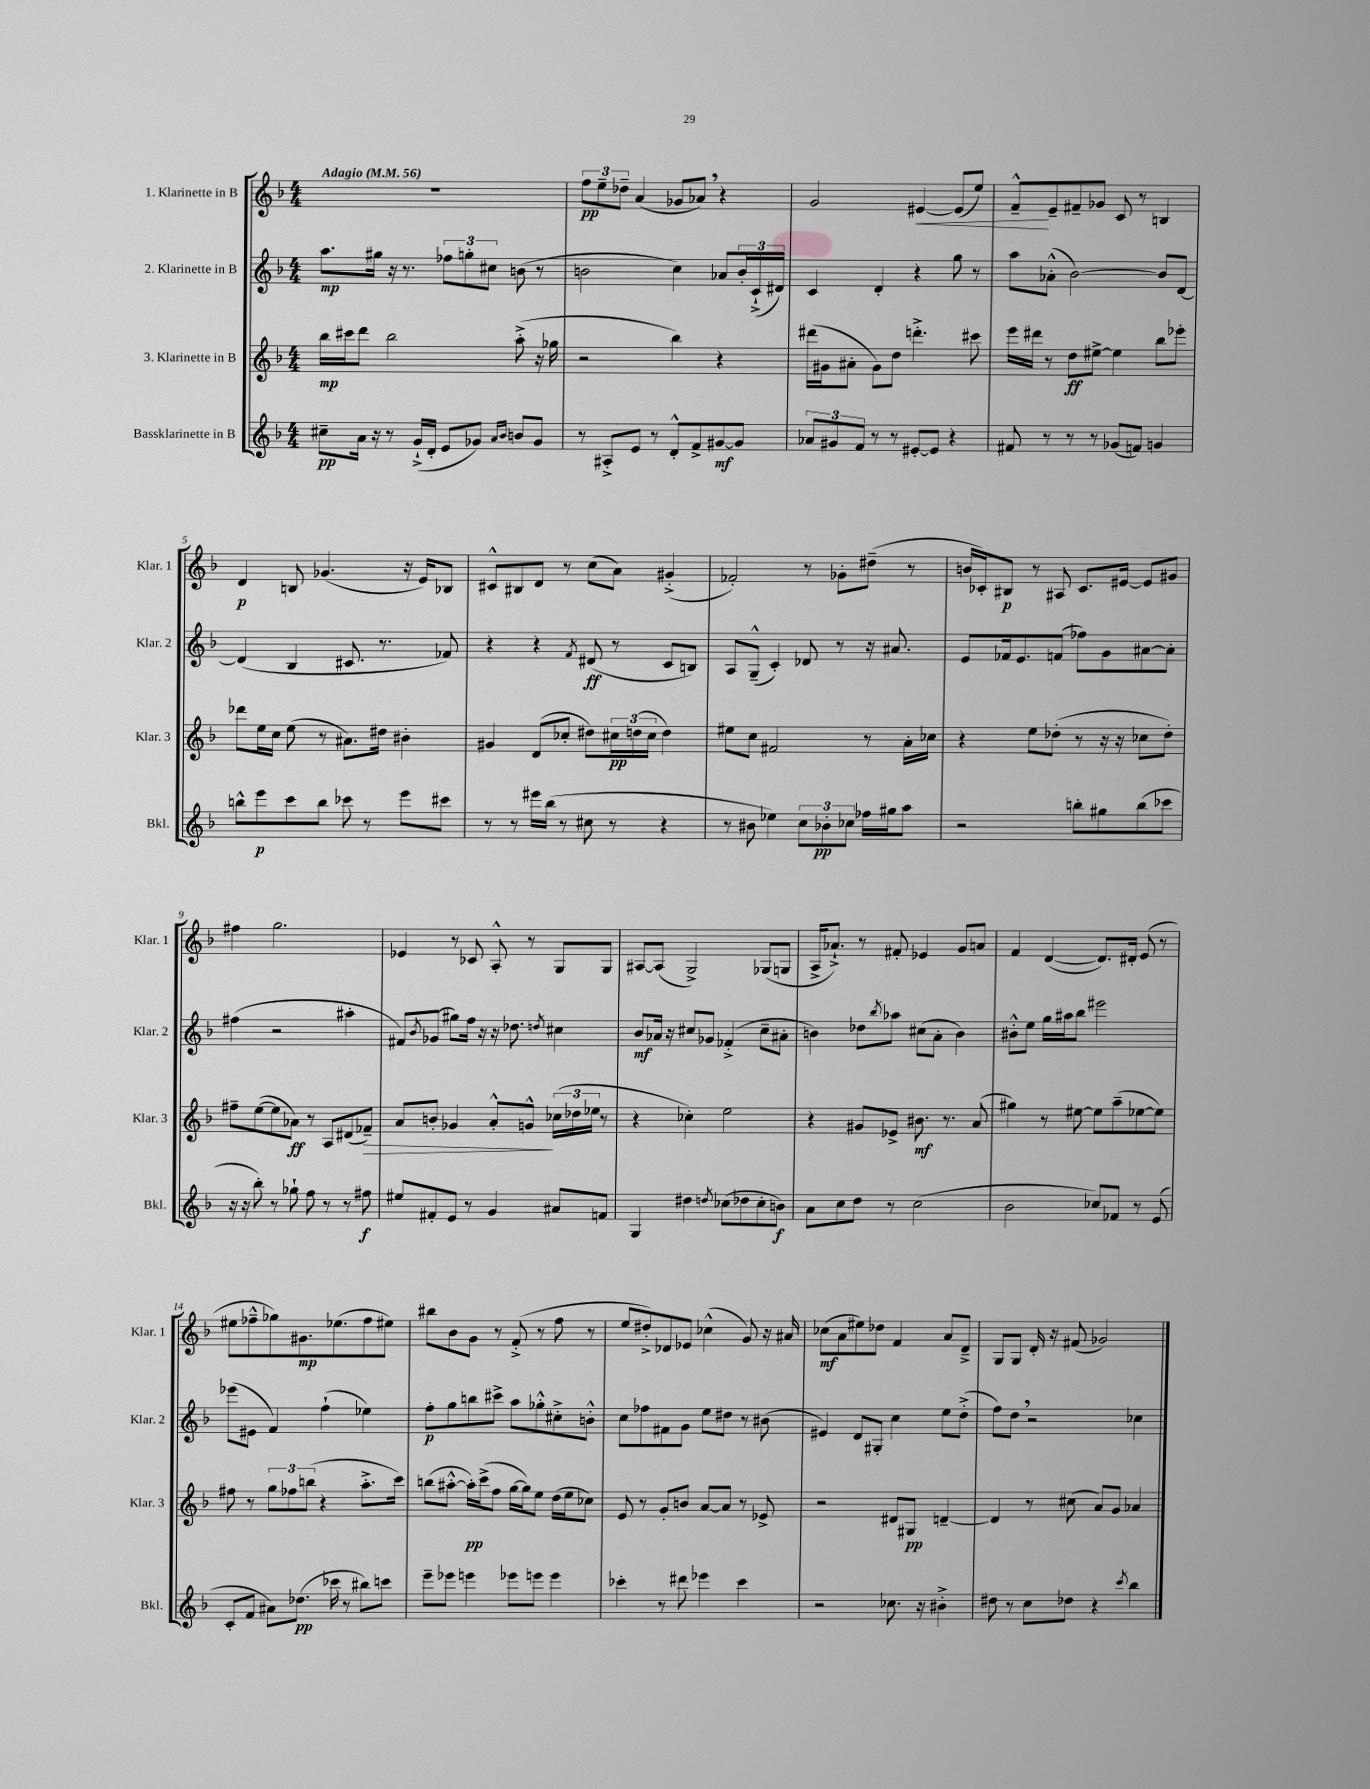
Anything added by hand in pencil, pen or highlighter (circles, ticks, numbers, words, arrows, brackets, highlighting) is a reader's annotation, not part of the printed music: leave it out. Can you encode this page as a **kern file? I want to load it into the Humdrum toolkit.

**kern	**kern	**kern	**kern
*staff4	*staff3	*staff2	*staff1
*clefG2	*clefG2	*clefG2	*clefG2
*k[b-]	*k[b-]	*k[b-]	*k[b-]
*M4/4	*M4/4	*M4/4	*M4/4
*MM56	*MM56	*MM56	*MM56
8cc#~	16bb-	8.aa	1r
.	16ccc#	.	.
16a	8ddd	.	.
16r	.	16gg#	.
8r	2bb-	16r	.
.	.	8.r	.
(16g`^	.	.	.
16d'	.	.	.
8e	.	12ff-	.
.	.	12gg'	.
8g-)	.	.	.
.	.	12cc#	.
16qqa	.	.	.
16qqb-	.	.	.
8b	(8aa'^	(8b	.
8g-	16r	8r	.
.	16gg-	.	.
=	=	=	=
8r	2r	2b	12ff
.	.	.	12ee~
8A#'^	.	.	.
.	.	.	12dd-~
8e	.	.	(4a
8r	.	.	.
8d'^^	4bb-)	4cc)	8g-
8f^	.	.	8a-)
[8g#	4r	8a-	4r
8g#]	.	24b'	.
.	.	(24c`^	.
.	.	24d#)	.
=	=	=	=
12a-	(16ddd#	4c	2g
.	16g#	.	.
12g#	.	.	.
.	8a#'	.	.
12f	.	.	.
8r	8g#)	4d'	.
8r	8dd	.	.
[8e#'	4.ddd'^	4r	[4e#
8e#]	.	.	.
4r	.	8gg	(8e#]
.	8ccc#	8r	8ee)
=	=	=	=
8f#	16eee	8aa	8f~^^
.	16ddd#	.	.
8r	8r	(8a-'^^	8e~
8r	8dd	[2b-)	8f#~
8r	[8ee#^	.	8g-
(8g-	4ee#]	.	8c
8f)	.	.	8r
4g	8bb-	8b-]	4B
.	8eee-'	[8d	.
=	=	=	=
8bb^^	8ddd-	(4d]	4d
8eee	16ee	.	.
.	16cc	.	.
8ccc	(8ee	4B-	8B
8bb	8r	.	(4.g-
8ccc-	8.a#)	8.c#	.
8r	.	.	.
.	16dd#	8.r	.
8eee	4b#'	.	16r
.	.	.	16e)
8ccc#	.	8f-)	8B-
=	=	=	=
8r	4g#	4r	8c#^^
8r	.	.	8B#
16eee#	(8d	4r	8d
(16bb-	.	.	.
8r	8cc-'	.	8r
.	.	8qf	.
8cc#	8dd#)	(8d#	(8cc
8r	24cc#	8r	8a)
.	(24dd	.	.
.	24cc#	.	.
4r	4dd)	8c	(4g#'^
.	.	8B)	.
=	=	=	=
8r	8ee#	8A	2f-')
8b#	8cc	(8G~^^	.
4ee-)	2f#	4c')	.
12cc	.	8d-	8r
12b-'	.	.	.
.	.	8r	8g-'
12cc-	.	.	.
16ff-	8r	16r	(8dd#~
16gg#	.	8.a#	.
8aa	16a'	.	8r
.	16cc-	.	.
=	=	=	=
2r	4r	8e	16b
.	.	.	16c-')
.	.	16f-	8B#
.	.	8.e	.
.	8ee	.	8r
.	(8dd-'	(8f	8A#
8bb'	8r	8ff-)	8.c-
8gg#	16r	8g	.
.	16r	.	[16e#
(8bb	8cc-	[8a#	8e#]
8ccc-	8dd-')	8a#']	8g#
=	=	=	=
16r	8ff#~	(4ff#	4ff#
16r	.	.	.
8bb-')	([8ee	.	.
8r	8ee]	2r	2.gg
8gg-`	8a-)	.	.
8ff	8r	.	.
8r	8A	.	.
8r	(8d#	4aa#'	.
8ff#	8f-~)	.	.
=	=	=	=
8ee#	8a	8f#)	4e-
.	.	8qb-	.
8f#'	8b'	(8g-	.
8e	4g-	8gg#)	8r
8r	.	16ff	8c-
.	.	16r	.
4g	8a'^^	16r	8A'^^
.	.	8.dd-	.
.	8g^^	.	8r
.	.	8qdd	.
8a#	(24cc-	4cc#	8G
.	24dd-	.	.
.	24ee-	.	.
8f	8r	.	8G
=	=	=	=
4G	4r	8b-	[8A#
.	.	16a-	(8A#]
.	.	16r	.
4dd#	4cc-')	8cc#	2G^)
.	.	8g-	.
8qdd	.	.	.
(8cc-	2ee	(4f-'^	.
8dd-	.	.	.
8cc-'	.	8cc#~	(8G-
8b)	.	8a#'	8G
=	=	=	=
8a	4r	4b)	16A^
.	.	.	8.a-`^)
8cc	.	.	.
8dd	8g#	8dd-	8r
.	.	8qbb-	.
8r	8e-^	8aa-	8f#'
(2cc	8.b#	(8cc#	4e-
.	.	8a'	.
.	8.r	.	.
.	.	4b)	8g
.	(8a	.	8a
=	=	=	=
2b-	4gg#)	8b#'^^	4f
.	.	8ee	.
.	8r	16gg	([4d
.	.	16aa#	.
.	[8ee#	8bb-	.
8cc-)	8ee#]	2eee#	8.d])
8f-	(8aa~	.	.
.	.	.	16d#'
8r	[8ee-	.	(8e
(8e	8ee-])	.	8r
=	=	=	=
8c'	8ff#	(8eee-	8ee#
8f	8r	8e#	8ff-~^^
8a#)	12gg	4f)	8gg-)
.	12ff-	.	.
(8.dd-	.	.	8.g#
.	(12bb	.	.
.	4r	(4ff`	.
16ccc-	.	.	(8.ee-
8r	.	.	.
8bb#)	8.aa'^	4ee-)	8ff-
8ccc	.	.	8ee#)
.	16ccc)	.	.
=	=	=	=
8eee~	(8bb	8ff'	8bb#
8eee-	[8aa#'^^	8gg	8b-
4eee	16aa#'])	8bb	8g
.	(16ccc^	.	.
.	8ff	8ccc#^	8r
8eee-	[16gg	8aa	(8f'^
.	16gg])	.	.
8eee	8ee	8gg-'^^	8r
4eee	(16dd	8cc#'^	8ff
.	16ee	.	.
.	8cc-)	8b'^^	8r
=	=	=	=
4ccc-'	8e	8cc	8ee
.	8r	8ff-	8dd#'^)
8r	8g'	8f#	8d-
8ddd#	8b	8g	8e-
4eee-	[8a	8ee	(4cc-^^
.	8a]	8dd#	.
4ccc-	8r	8r	8g)
.	8e-^	(8b#	16r
.	.	.	16a#
=	=	=	=
2r	2r	4e#)	(8cc-
.	.	.	8a
.	.	8d	8ee#)
.	.	8G#'	8dd-
8.cc-	8d#	4cc	4f
.	8G#	.	.
16r	.	.	.
4b#'^	[4d~	8ee	8a
.	.	(8dd'^	8d~^
=	=	=	=
8dd#	4d]	8ff)	8G
8r	.	8dd	8G
8cc	8r	2r	16d'
.	.	.	16r
8dd-	(8cc#	.	(8f#
4r	8a)	.	2g-)
.	8g	.	.
8qccc	.	.	.
4bb-	4a-	4cc-	.
==	==	==	==
*-	*-	*-	*-
